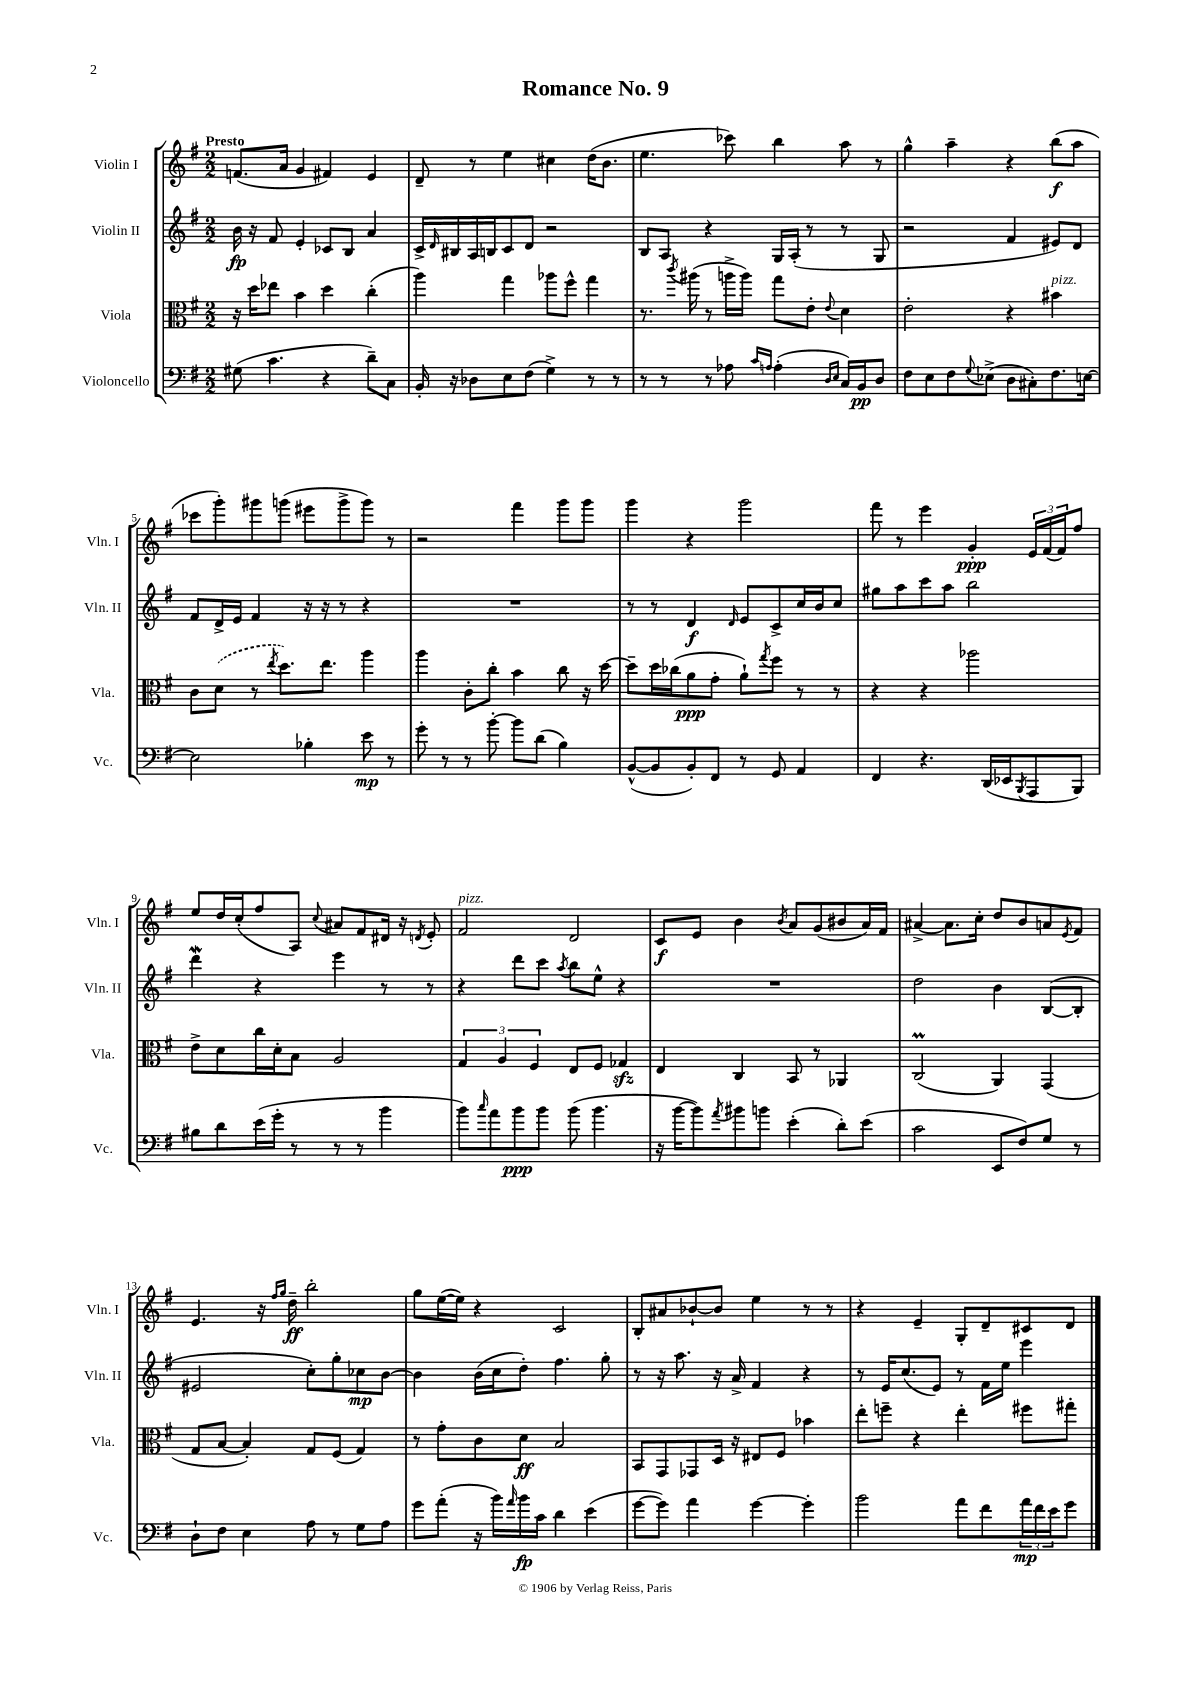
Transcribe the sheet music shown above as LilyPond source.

\header { title = "Romance No. 9" }
<<
\new StaffGroup <<
\new Staff = "s0" \with { instrumentName = "Violin I" shortInstrumentName = "Vln. I" } {
    \clef treble \key g \major \numericTimeSignature \time 2/2 \tempo "Presto"
    f'8.( a'16 g'4 fis'4) e'4 |
    d'8-- r8 e''4 cis''4 d''16( b'8. |
    e''4. ces'''8) b''4 a''8 r8 |
    g''4-^ a''4-- r4 b''8\f( a''8 |
    ces'''8 g'''8-.) gis'''8 g'''8( eis'''8 g'''8-> g'''8) r8 |
    r2 fis'''4 g'''8 g'''8 |
    g'''4 r4 g'''2 |
    fis'''8 r8 e'''4 g'4-.\ppp \tuplet 3/2 { e'16 fis'16( fis'16) } fis''8 |
    e''8 d''16 c''16-.( fis''8 a8) \appoggiatura { c''8 } ais'8 fis'8 dis'16 r16 \acciaccatura { d'8 } e'8-. |
    fis'2^\markup { \italic "pizz." } d'2 |
    c'8\f e'8 b'4 \acciaccatura { b'8 } a'8 g'8( bis'8 a'16) fis'16 |
    ais'4~-> ais'8. c''16-. d''8 b'8 a'8 \acciaccatura { e'8 } fis'8 |
    e'4. r16 \grace { fis''16 g''16 } d''16--\ff b''2-. |
    g''8 e''16~( e''16) r4 c'2 |
    b8-. ais'8 bes'8~-! bes'8 e''4 r8 r8 |
    r4 e'4-- g8-. d'8-- cis'8 d'8 \bar "|." |
}
\new Staff = "s1" \with { instrumentName = "Violin II" shortInstrumentName = "Vln. II" } {
    \clef treble \key g \major \numericTimeSignature \time 2/2
    b'16\fp r16 fis'8 e'4-. ces'8 b8 a'4 |
    c'16-> \grace { d'16 } bis16 a16 b16 c'8 d'8 r2 |
    b8 a8 r4 g16 a16-.( r8 r8 g8 |
    r2 fis'4 eis'8) d'8 |
    fis'8 d'16-> e'16 fis'4 r16 r16 r8 r4 |
    R1 |
    r8 r8 d'4\f \grace { d'16 } e'8 c'8-> c''16 b'16 c''8 |
    gis''8 a''8 c'''8 a''8 b''2 |
    d'''4\mordent r4 e'''4 r8 r8 |
    r4 d'''8 c'''8 \acciaccatura { a''8 } b''8 e''8-^ r4 |
    R1 |
    d''2 b'4 b8~( b8-. |
    eis'2 c''8-.) g''8-. ces''8\mp b'8~ |
    b'4 b'16( c''16 d''8-.) fis''4. g''8-. |
    r8 r16 a''8. r16 a'16-> fis'4 r4 |
    r8 e'16 c''8.( e'8) r8 fis'16 e''16 e'''4 \bar "|." |
}
\new Staff = "s2" \with { instrumentName = "Viola" shortInstrumentName = "Vla." } {
    \clef alto \key g \major \numericTimeSignature \time 2/2
    r16 d''16 ees''8 b'4 d''4 c''4-.( |
    a''4) g''4 aes''8 fis''8-^ g''4 |
    r8. \acciaccatura { c'''8 } ais''16( r8 a''16-> a''16) g''8 e'8-. \appoggiatura { e'8 } d'4 |
    e'2-. r4 bis'4^\markup { \italic "pizz." } |
    c'8 \once \slurDashed d'8( r8 \acciaccatura { e''8 } d''8.) e''8. a''4 |
    a''4 c'8-. c''8-. b'4 c''8 r16 d''16~ |
    d''8-- d''16 ces''16( a'8\ppp g'8-. a'8-!) \acciaccatura { g''8 } fis''8 r8 r8 |
    r4 r4 aes''2 |
    e'8-> d'8 c''16 d'16-. b8 a2 |
    \tuplet 3/2 { g4 a4 fis4 } e8 fis8 ges4\sfz |
    e4 c4 b,8 r8 aes,4 |
    c2\prall( a,4) g,4( |
    g8 b8~ b4-.) g8 fis8( g4) |
    r8 g'8-. c'8 d'8\ff b2 |
    b,8 g,8 ges,8 d16 r16 eis8 fis8 bes'4 |
    e''8-. f''8-- r4 e''4-. fis''8 gis''8-. \bar "|." |
}
\new Staff = "s3" \with { instrumentName = "Violoncello" shortInstrumentName = "Vc." } {
    \clef bass \key g \major \numericTimeSignature \time 2/2
    gis8( c'4. r4 d'8--) c8 |
    b,16-. r16 des8 e8 fis8( g4->) r8 r8 |
    r8 r8 r8 aes8 \grace { c'16 a16 } a4-.( \grace { d16 e16 } c16) b,16\pp d8 |
    fis8 e8 fis8 \appoggiatura { g8 } ees8->( d8 cis8-.) fis8. e16~ |
    e2 bes4-. e'8\mp r8 |
    g'8-. r8 r8 b'8~-. b'8 d'8( b4) |
    b,8~-^( b,8 b,8-.) fis,8 r8 g,8 a,4 |
    fis,4 r4. d,16( ees,16 \acciaccatura { b,,8 } a,,8 b,,8) |
    bis8 d'8 e'16( g'16-. r8 r8 r8 b'4 |
    b'8) \grace { c''16 } a'8 b'8\ppp b'8 b'8( b'4. |
    r16 b'16~ b'8) \acciaccatura { a'8 } bis'8 b'8 e'4-.( d'8-.) e'8( |
    c'2 e,8 fis8) g8 r8 |
    d8-! fis8 e4 a8 r8 g8 a8 |
    g'8 a'8-.( r16 b'16) \grace { a'16 } b'16\fp c'16 d'4 e'4( |
    g'8~ g'8) a'4 g'4~ g'4-. |
    b'2 a'8 fis'8 \tuplet 3/2 { a'16\mp fis'16 e'16 } g'8 \bar "|." |
}
>>
>>
